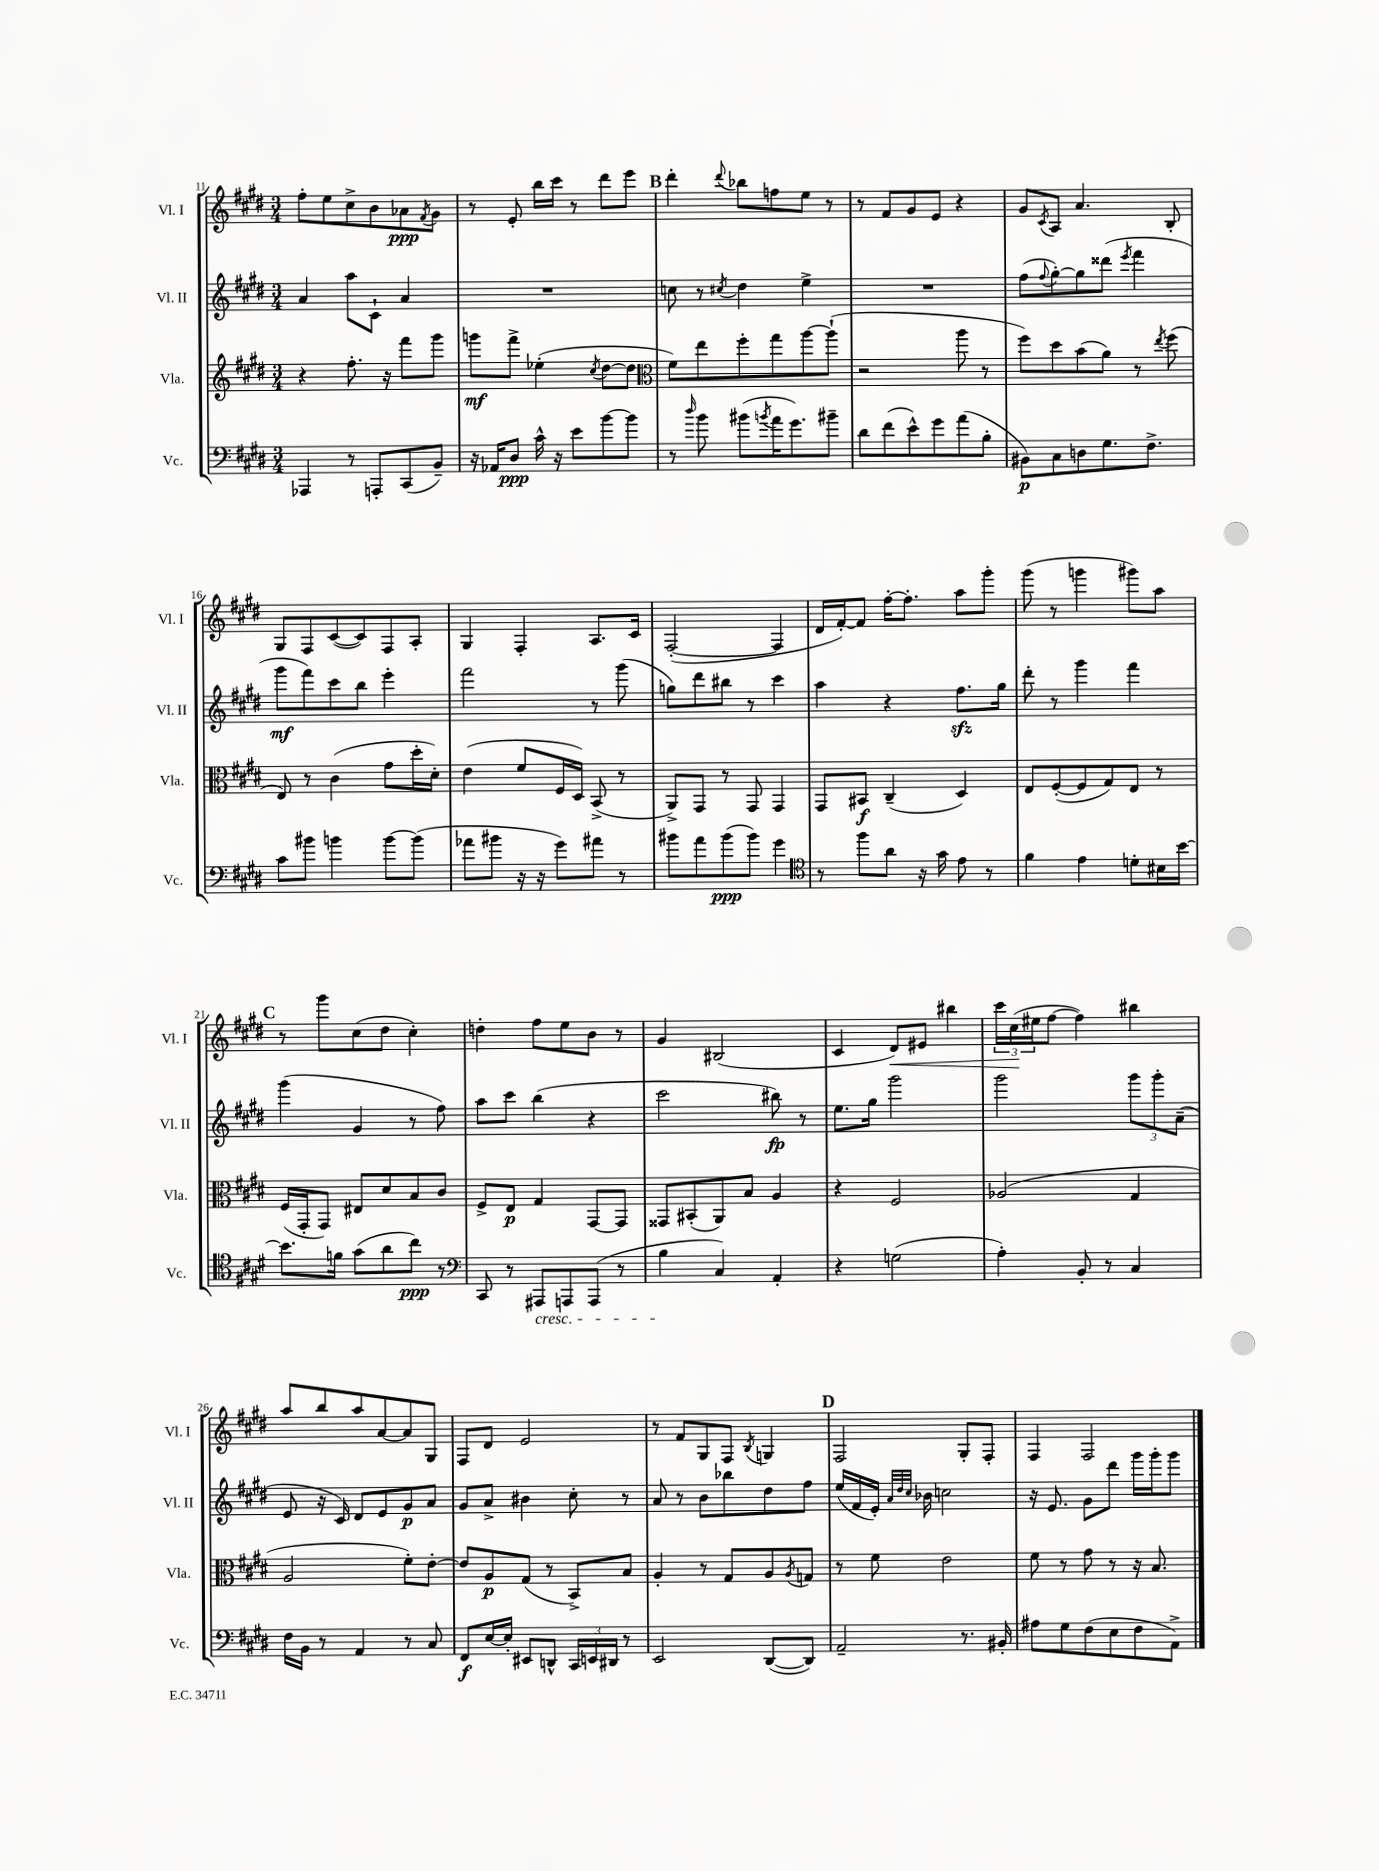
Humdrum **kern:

**kern	**kern	**kern	**kern
*staff4	*staff3	*staff2	*staff1
*clefF4	*clefG2	*clefG2	*clefG2
*k[f#c#g#d#]	*k[f#c#g#d#]	*k[f#c#g#d#]	*k[f#c#g#d#]
*M3/4	*M3/4	*M3/4	*M3/4
4AAA-/	4r	4a/	8ff#'\L
.	.	.	8ee\
8r	8.ff#'\	8aa\L	8cc#^\
8AAA'/L	.	8c#`\J	8b\
.	16r	.	.
(8CC#/	8fff#\L	4a/	8a-\
.	.	.	8qf#/
8BB~/J)	8ggg#\J	.	8g#\J
=	=	=	=
16r	8ggg\L	2.r	8r
16AA-/LK	.	.	.
8D#/J	8fff#^\J	.	8e'/
16c#^^\	(4ee-'\	.	16bb\LL
16r	.	.	16ccc#\JJ
8e\L	.	.	8r
.	8qcc#/	.	.
[8b\	[8dd#\L	.	8ddd#\L
8b\]J	8dd#\]J	.	8eee\J
=	=	=	=
*	*clefC3	*	*
8r	8f#\L)	8cc\	4ddd#'\
16qqdd#/	.	.	.
8b\	8ee\	8r	.
.	.	8qcc#/	8qqddd#/
(8b#\L	8ff#'\	4dd#\	8bb-\L
8qb/	.	.	.
16a\K	8gg#\	.	8ff\
8.g#\)	.	.	.
.	[8aa\	4ee^\	8ee\J
8b#~\J	(8aa`\]J	.	8r
=	=	=	=
8d#\L	2r	2.r	8r
(8f#\	.	.	8f#/L
8e^^\)	.	.	8g#/
8g#\	.	.	8e/J
(8a\	8aa\	.	4r
8B'\J	8r	.	.
=	=	=	=
8BB#\L)	8ff#\L)	(8ff#\L	8g#/L
.	.	8qqff#/	8qc#/
8C#\	8dd#\	[8gg#'\)	8A/J
8D\	(8b\	8gg#\]	4.a/
8.G#\	8a\J)	(8ddd##\J	.
.	.	8qeee/	.
.	8r	4fff#\	.
8.F#^\J	.	.	.
.	8qee/	.	.
.	(8ff#\	.	8B'/
=	=	=	=
8c#\L	8E/)	8ggg#\L	8G#/L
8b#\J	8r	8fff#\)	8F#/
4b\	(4c#\	8ccc#\	([8c#/
.	.	8bb\J	8c#/])
[8b\L	8g#\L	4eee'\	8F#/
(8b\]J	16dd#'\L	.	8A'/J
.	16d#'\JJ)	.	.
=	=	=	=
8a-\L	(4e\	2fff#\	4G#/
8b#\J	.	.	.
16r	8f#/L	.	4F#'/
16r	.	.	.
8g#\L)	16F#/L	.	.
.	16D#/JJ)	.	.
8a#\J	(8BB^/	8r	8.A/L
8r	8r	(8ggg#\	.
.	.	.	16c#/Jk
=	=	=	=
8b#\L	8AA^/L)	8gg\L)	([2F#'/
8a\	8GG#/J	8ddd#\	.
(8b#\	8r	8bb#\J	.
8b#\J)	8GG#/	8r	.
4g#\	4GG#/	4ccc#\	4F#/]
=	=	=	=
*clefC4	*	*	*
8r	8GG#/L	4aa\	16d#/LL
.	.	.	[16f#'/J)
8ff#\L	8BB#/J	.	8f#/]J
8a\J	(4C#~/	4r	[16ff#'\LK
.	.	.	8.ff#'\]J
16r	.	.	.
16g#\	.	.	.
8e\	4D#/)	8.ff#\L	8aa\L
8r	.	.	8ggg#'\J
.	.	16gg#\Jk	.
=	=	=	=
4f#\	8E/L	8ddd#'\	(8ggg#\
.	([8F#'/	8r	8r
4e\	8F#/]	4ggg#\	4ggg\
.	8G#/)	.	.
8d'\L	8E/J	4fff#\	8ggg#\L)
16B#\L	8r	.	8aa\J
[16b\JJ	.	.	.
=	=	=	=
8.b\]L	(16F#/LL	(4ggg#\	8r
.	16GG#'/J	.	.
.	8GG#/J)	.	8ggg#\L
16f\Jk	.	.	.
(8g#\L	8E#/L	4g#/	(8cc#\
8a\	8d#/	.	8dd#\J
8cc#\J)	8B/	8r	4cc#'\)
8r	8c#/J	8ff#\)	.
=	=	=	=
*clefF4	*	*	*
8CC#/	8F#^/L	8aa\L	4dd'\
8r	8E/J	8ccc#\J	.
8AAA#/L	4G#/	(4bb\	8ff#\L
8AAA/	.	.	8ee\
(8AAA/J	[8GG#/L	4r	8b\J
8r	8GG#/]J	.	8r
=	=	=	=
4B\	8GG##/L	2ccc#\	4g#/
.	(8BB#'/	.	.
4C#/)	8AA/)	.	(2B#/
.	8B/J	.	.
4AA'/	4A/	8bb#\)	.
.	.	8r	.
=	=	=	=
4r	4r	8.ee\L	4c#/
.	.	16gg#\Jk	.
(2G\	2F#/	2ggg#\	8d#/L)
.	.	.	8e#/J
.	.	.	4bb#\
=	=	=	=
4A'\)	(2A-/	2ggg#\	24ccc#\LL
.	.	.	(24cc#\
.	.	.	24ee#\J
.	.	.	[8ff#\J
8BB'/	.	.	4ff#\])
8r	.	.	.
4C#/	4G#/	12ggg#\L	4bb#\
.	.	12ggg#'\	.
.	.	(12a~\J	.
=	=	=	=
16F#\LL	2A/	8e/	8aa/L
16BB\JJ	.	.	.
8r	.	16r	8bb/
.	.	16c#/)	.
4AA/	.	8d#/L	8aa/
.	.	8e/	[8a/
8r	8f#'\L)	8g#/	8a/]
8C#/	[8e'\J	8a/J	8G#/J
=	=	=	=
8FF#/L	8e/]L	8g#/L	8F#/L
[16E/L	8A/	8a^/J	8d#/J
16E'/]JJ	.	.	.
8EE#/L	(8G#/J	4b#\	2e/
8DD^^/J	8r	.	.
24CC#/LL	8BB^/L)	8cc#'\	.
24EE/	.	.	.
24DD#/JJ	.	.	.
8r	8B/J	8r	.
=	=	=	=
2EE/	4A'/	8a/	8r
.	.	8r	8f#/L
.	8r	8b\L	8G#/
.	8G#/L	8bb-\	8F#/J
.	.	.	8qB/
([8DD#/L	8A/	8dd#\	4G/
.	8qA/	.	.
8DD#/]J)	8G/J	8ff#\J	.
=	=	=	=
2AA~/	8r	(16ee/LL	2F#/
.	.	16f#/	.
.	8f#\	16e'/JJ)	.
.	.	32qqa/LLL	.
.	.	32qqdd#/	.
.	.	32qqcc#/JJJ	.
.	.	16b-\	.
.	2e\	2cc\	.
8.r	.	.	8G#'/L
.	.	.	8F#'/J
16BB#'/	.	.	.
=	=	=	=
8A#\L	8f#\	16r	4F#/
.	.	8.e/	.
8G#\	8r	.	.
(8F#\	8g#\	8g#\L	2F#/
8E\	8r	8ddd#\J	.
8F#\	16r	16ggg#\LL	.
.	8.B/	16ggg#'\J	.
8AA^\J)	.	8ggg#\J	.
==	==	==	==
*-	*-	*-	*-
